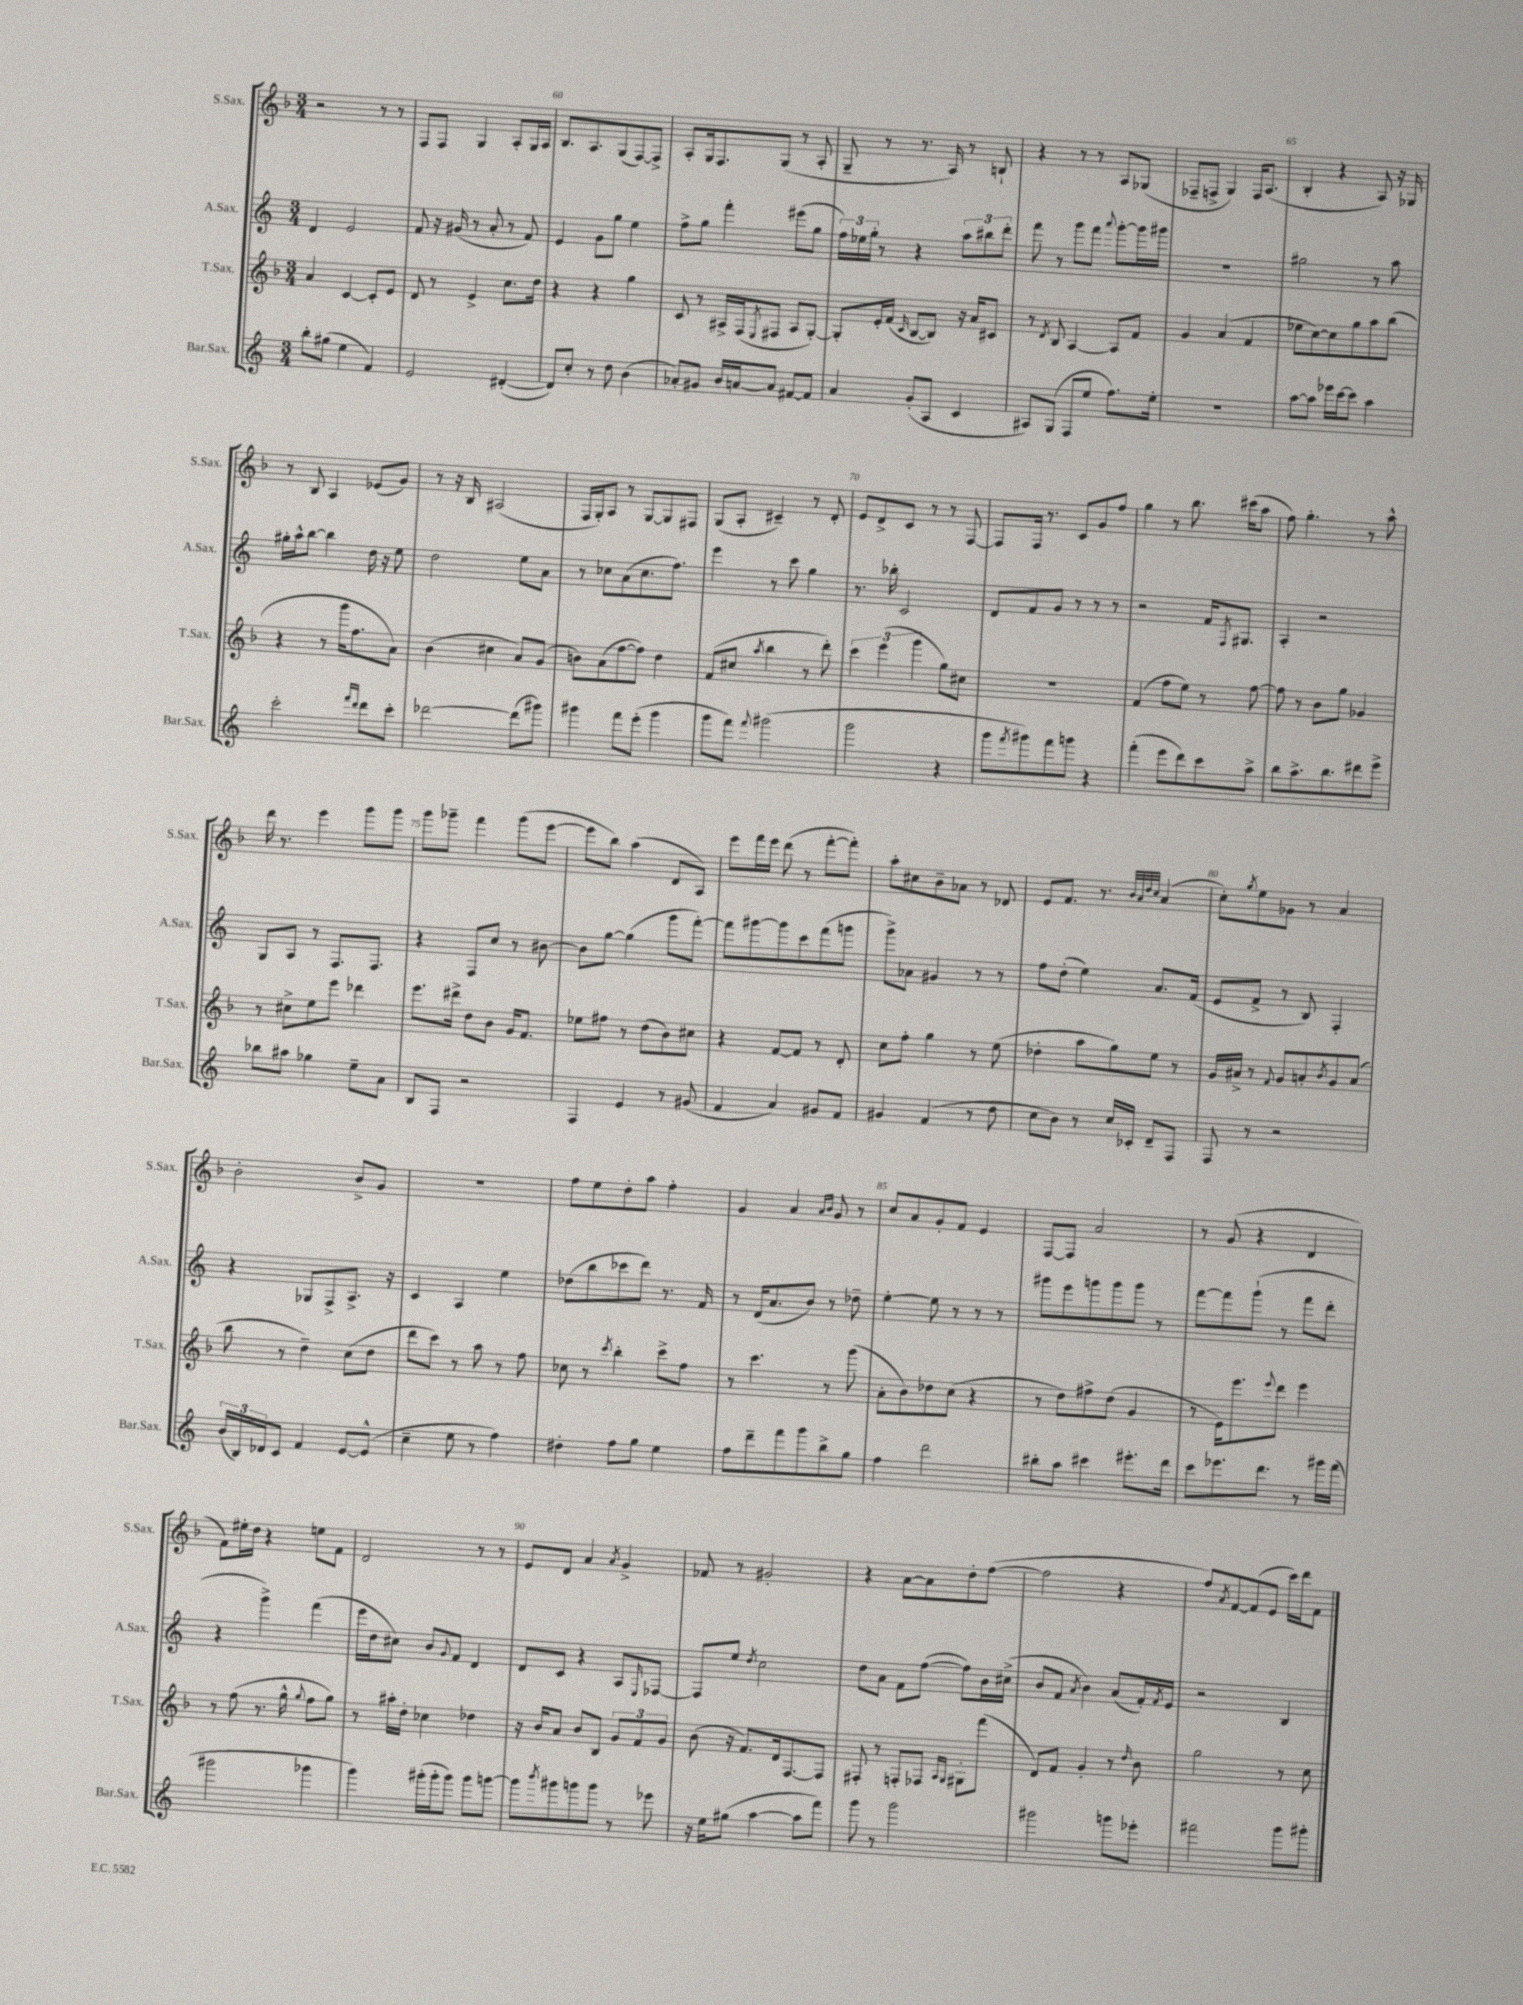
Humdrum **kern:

**kern	**kern	**kern	**kern
*staff4	*staff3	*staff2	*staff1
*clefG2	*clefG2	*clefG2	*clefG2
*k[]	*k[b-]	*k[]	*k[b-]
*M3/4	*M3/4	*M3/4	*M3/4
8bb'\L	4a/	4d/	2r
(8gg#\J	.	.	.
4ee\	[4c/	2e/	.
4f/)	8c'/]L	.	8r
.	8e/J	.	8r
=	=	=	=
2e/	8d/	8f/	8F/L
.	8r	16r	8F/J
.	.	(16g#/	.
.	4e^/	8r	4G/
.	.	8a'/	.
([4d#'/	8.cc\L	8r	8A'/L
.	.	8f/)	16G/L
.	16dd\Jk	.	16A/JJ
=	=	=	=
8d#/]L)	4r	4e/	8.B-/L
8cc'/J	.	.	.
.	.	.	8.A/
8r	4r	8g\L	.
8dd\	.	8gg\J	(8G/
(4b\	4gg\	4ee\	[8F/)
.	.	.	8F^/]J
=	=	=	=
8a-'/L)	8c/	8ff^\L	8A'/L
8g#/J	8r	8gg\J	16G/k
.	.	.	8.F/
16b/LL	16A#^/LL	4fff'\	.
[16a/J	(16F/J	.	.
.	8qE/	.	.
8a/]J	8F#/J	.	(8G/J
[8f#/L	8A#/L	(8eee#\L	8r
8f#/]J	[8G'/J)	8gg\J	8A'/
=	=	=	=
4a/	8G'/]L	24ff\LL)	8G~/
.	.	24ee-\	.
.	.	24gg'\JJ	.
.	16e'/L	8r	8r
.	(16f/JJ	.	.
.	16qqc/	.	.
(8g'/L	[8B-/L	4r	8.r
8A/J	8B-/]J)	.	.
.	.	.	16A/)
4c/	16r	12aa\L	8r
.	16a/LK	.	.
.	.	12bb#\	.
.	8c#/J	.	8B`/
.	.	12ddd'\J	.
=	=	=	=
8A#/L)	8r	8fff\	4r
.	8qd/	.	.
(8G/J	8B-/	8r	.
8F/L	[4A/	8ggg\L	8r
8ee/J	.	8fff\J	8r
.	.	8qqaaa/	.
8.ff\L)	8A/]L	[8ggg'\L	8A/L
.	8f/J	16ggg\]L	(8G-/J
16ee'\Jk	.	16ggg#\JJ	.
=	=	=	=
2.r	4g/	2.r	8F-~/L
.	.	.	8F^/J
.	(4a/	.	4G/)
.	4f/	.	16F/LK
.	.	.	(8.A/J
=	=	=	=
[8aa\L	8ee-\L	2gg#\	4B-'/
8aa\]J	[8cc\)	.	.
16eee-\LL	8cc\]	.	4r
[16ccc\J	.	.	.
8ccc\]J	8gg\	.	.
4aa\	8aa\	8r	8A/)
.	(8bb-\J	8aa\	16r
.	.	.	16G-/
=	=	=	=
2ccc'\	4r	16gg#'\LL	8r
.	.	16aa^^\J	.
.	.	[8bb\J	8B-/
.	8r	4bb\]	4A/
.	16ggg\LK	.	.
.	8.ff\	.	.
16qqfff/LL	.	.	.
16qqddd/JJ	.	.	.
8ddd\L	.	16dd\	(8e-/L
.	.	16r	.
8ccc'\J	8a\J)	8ee\	8g/J)
=	=	=	=
[2ddd-\	(4b-\	2dd\	8r
.	.	.	16r
.	.	.	16B-/
.	4cc#\	.	(2A#/
(8ddd-\]L	8a/L)	8ee\L	.
8ggg#\J)	(8g/J	8a\J	.
=	=	=	=
4ggg#\	8b\L)	8r	16F/LL
.	.	.	16G'/J)
.	(8a\	8cc-\L	8A/J
8fff\L	[8ff\	(8a\	8r
(8eee'\J	8ff\]J)	8.cc-\	[8G/L
4ggg#\	4dd\	.	8G/]
.	.	8.ff\J)	.
.	.	.	8F#/J
=	=	=	=
8ggg\L	(8f/L	4eee\	(8G/L
8fff\J)	8cc#/J	.	8A'/J
8qqfff/	8qaa/	.	.
(2ggg#\	4bb-\	8r	4c#~/)
.	.	8ccc\	.
.	8r	4gg\	8r
.	8ddd'\)	.	8d'/
=	=	=	=
2ggg\	6ccc\	8.r	8e/L
.	.	.	8d^/
.	(6eee\	.	.
.	.	16bb-'\	.
.	.	2c/	8c/J
.	6ggg\	.	.
.	.	.	8r
4r	8gg\L)	.	8r
.	8cc#\J	.	[8F/
=	=	=	=
8ggg\L	2.r	8d/L	8F/]L
8qfff/	.	.	.
8ggg#\)	.	8f/	16F/Jk
.	.	.	8.r
8fff\	.	8g/J	.
8ggg\J	.	8r	8c/L
4r	.	8r	8g/
.	.	8r	8ff/J
=	=	=	=
(4fff'\	(4f/	2r	4gg\
8eee\L	8ff\L	.	8r
8ddd\)	8ee\J)	.	8.bb-\
8ccc\	8r	16f/LK	.
.	.	8qF/	.
.	.	8.G#/J	(16ccc#\LK
8aa^\J	[8ff\	.	8aa\J
=	=	=	=
8bb\L	8ff\]	4A'/	8ff\)
8.aa^\	8r	.	4.gg'\
.	8b-\L	2r	.
8.bb\	.	.	.
.	8gg\J	.	.
8ddd#\	4g-/	.	8r
8eee^\J	.	.	8aa^^\
=	=	=	=
8bb-\L	8r	8G/L	16ddd\
.	.	.	8.r
8aa#\J	8cc#^\L	8A/J	.
4gg-\	8ee\	8r	4eee\
.	8eee\J	8.F/L	.
8ee~\L	4ddd-\	.	8ggg\L
.	.	8.F/J	.
8a\J	.	.	8ggg\J
=	=	=	=
8B/L	8.eee\L	4r	8ggg\L
8F/J	.	.	8ggg-~\J
.	16ddd#^\Jk	.	.
2r	8dd\L	8F/L	4fff\
.	8b-\J	8cc/J	.
.	16g/LK	8r	(8ggg-\L
.	8.f/J	.	.
.	.	[8b#\	[8eee\J
=	=	=	=
4F/	8ee-\L	8b#\]L	8eee\]L
.	8ff#\J	[8gg\J	8bb-\J)
4e/	8r	(4gg\]	(4aa\
.	(8dd\L	.	.
8r	8b-\)	8ggg\L	8d/L
(8g#/	8cc#\J	[8fff'\J)	8A/J)
=	=	=	=
4f/	4r	8fff\]L	8eee\L
.	.	[8ggg#\	16fff\L
.	.	.	16eee\JJ
4a/)	[8f/L	8ggg#\]	(8ddd\
.	8f/]J	8ccc\	8r
8g#/L	8r	(8fff\	[8fff'\L
8f/J	8d'/	8ggg\J	8fff'\]J)
=	=	=	=
4g#/	8cc\L	8ggg^\L)	8aa'\L
.	8ff'\J	8a-\J	8cc#\
(4f/	4gg\	4g#/	8b-~\
.	.	.	8a-\J
8r	8r	8r	8r
8dd\	(8ee\	8r	8d-/
=	=	=	=
8cc\L	4dd-'\	8ff\L	8e/L
8b\J)	.	(8dd'\J	8.f/J
8r	8aa\L	4ee\)	.
.	.	.	8.r
16cc/LL	8gg\)	.	.
16c-'/JJ	.	.	.
.	.	.	32qqb-/LLL
.	.	.	32qqa/
.	.	.	32qqdd/
.	.	.	32qqcc/JJJ
8d~/L	8ee\J	8.a/L	(4a/
8F/J	8r	.	.
.	.	(16f/Jk	.
=	=	=	=
8F/	16g/LL	8e/L	8cc'\L)
.	16a#^/JJ	.	.
.	.	.	8qgg/
8r	8r	8f^/J	8ee\
.	8qqf/	.	.
2r	8g/L	8r	8g-\J
.	8a'/	8B/)	8r
.	8qb-/	.	.
.	8g/	4F'/	4a/
.	(8a/J	.	.
=	=	=	=
(24b/LL	8bb-\	4r	2b-'\
24B/)	.	.	.
24d-/J	.	.	.
8c/J	8r	.	.
4f/	4dd~\)	8G-/L	.
.	.	8F^/	.
[8e/L	(8cc\L	8.A^/J	8b-^/L
(8e^^/]J	8dd\J	.	8g/J
.	.	16r	.
=	=	=	=
4cc~\	8ddd\L	4c/	2.r
.	8ccc\J)	.	.
8ee\	8r	4A/	.
8r	8aa\	.	.
4ff\)	8r	4ee\	.
.	8ff\	.	.
=	=	=	=
4dd#'\	8cc-\	(8dd-\L	8ff\L
.	8r	8bb\	8ee\
.	8qccc/	.	.
8ff\L	4bb-'\	8ccc-\	8dd'\
8gg\J	.	8ddd\J)	8aa\J
4ee\	8ccc^\L	8.r	4ff'\
.	8ff\J	.	.
.	.	16f/	.
=	=	=	=
8ff\L	8r	8r	4g/
8ddd~\	4.ccc\	(16d/LK	.
.	.	8.a/	.
8fff\	.	.	4a/
8ggg\	.	8b/J)	.
.	.	.	16qqa/LL
.	.	.	16qqb-/JJ
8bb^\	8r	8r	8g/
8gg\J	(8ggg\	8dd-~\	8r
=	=	=	=
4ff\	8a'\L	[4ee'\	8cc/L
.	8b-\)	.	8a/
2ddd\	8dd-\	8ee\]	8g'/
.	(8cc\J	8r	8f/J
.	4r	8r	4e/
.	.	8r	.
=	=	=	=
8bb#'\L	8r	8ggg#\L	[8F/L
8aa\J	8dd\L)	8eee\	8F/]J
4ccc#\	8ff#^\	8ggg\	2a/
.	(8dd\J	8ggg\	.
8.eee#'\L	4g/	8ggg\J	.
.	.	8r	.
16ddd\Jk	.	.	.
=	=	=	=
8ccc\L	8r	[8fff\L	8r
8.eee-\	16e\LK)	8fff\]	(8g/
.	8.eee\	.	.
.	.	(8ggg`\J	4r
8.ddd\J	.	.	.
.	8qqeee/	.	.
.	8ddd\J	8r	.
8r	4eee\	8fff\L	4d/
16ggg#\LL	.	8ddd'\J	.
(16fff\JJ	.	.	.
=	=	=	=
2ggg#\	8r	4r	8f\L)
.	(8ff\	.	16ee#'\L
.	.	.	16dd\JJ
.	8.r	4ggg^\)	4r
.	16gg^^\	.	.
.	8qqgg/	.	.
4ggg-\	8ff\L	(4fff\	8ee\L
.	8gg\J)	.	8f\J
=	=	=	=
4ggg\)	8r	16eee\LL	2d/
.	.	16dd\J	.
.	16aa#'\LL	8cc#\J)	.
.	16dd'\JJ	.	.
(16ggg#'\LL	4cc-\	8b/L	.
16ggg#'\J	.	.	.
.	.	8qqg/	.
8ggg#\J)	.	8f/J	.
8ggg#\L	4dd-\	4d/	8r
[8ggg\J	.	.	8r
=	=	=	=
8ggg\]L	16r	8d/L	8e/L
.	16b-/LK	.	.
8qbbb/	.	.	.
8ggg#\	8a/J	8c/J	8d/J
8ggg\	8b-/L	4r	4a/
8ggg\J	8B-/J	.	.
.	.	.	8qa/
8r	12g/L	8A/L	4g^/
.	12f/	.	.
.	.	16qqE/	.
8eee-\	.	[8F-/J	.
.	12g/J	.	.
=	=	=	=
16r	(8b-\	8F-/]L	8f-/
16ee\LK	.	.	.
(8gg#\J	16r	8ee/J	8r
.	8.f/L)	.	.
.	.	8qdd/	.
[4aa\	.	2cc\	2g#'/
.	16d/k	.	.
.	[8.F/	.	.
8aa\]L	.	.	.
8fff\J)	8F/]J	.	.
=	=	=	=
8ggg\	8F#'/	8dd\L	4r
8r	8r	8a\J	.
2ggg\	8F'/L	8f\L	[8a\L
.	8F-/J	([8ff\J	8a\]
.	16qqA/LL	.	.
.	16qqG/JJ	.	.
.	8G#'\L	8ff\]L)	8dd'\
.	(8fff\J	16b\L	([8ff\J
.	.	(16cc#^\JJ	.
=	=	=	=
2ggg#\	8d/L)	8b/L	2ff\]
.	8f/J	8f/J	.
.	.	8qa/	.
.	4g'/	4b\)	.
8ggg\L	8r	(8a/L	4r
.	16qqdd/	.	.
8eee-'\J	8b-\	16f'/L)	.
.	.	8qf/	.
.	.	16e/JJ	.
=	=	=	=
2fff#\	2gg\	2r	8ff/L)
.	.	.	8qa/
.	.	.	[8f/
.	.	.	(8f/]
.	.	.	8e/J
8ggg\L	8r	4B/	16ccc\LL)
.	.	.	16ddd\J
8ggg#'\J	8cc\	.	8f\J
==	==	==	==
*-	*-	*-	*-
